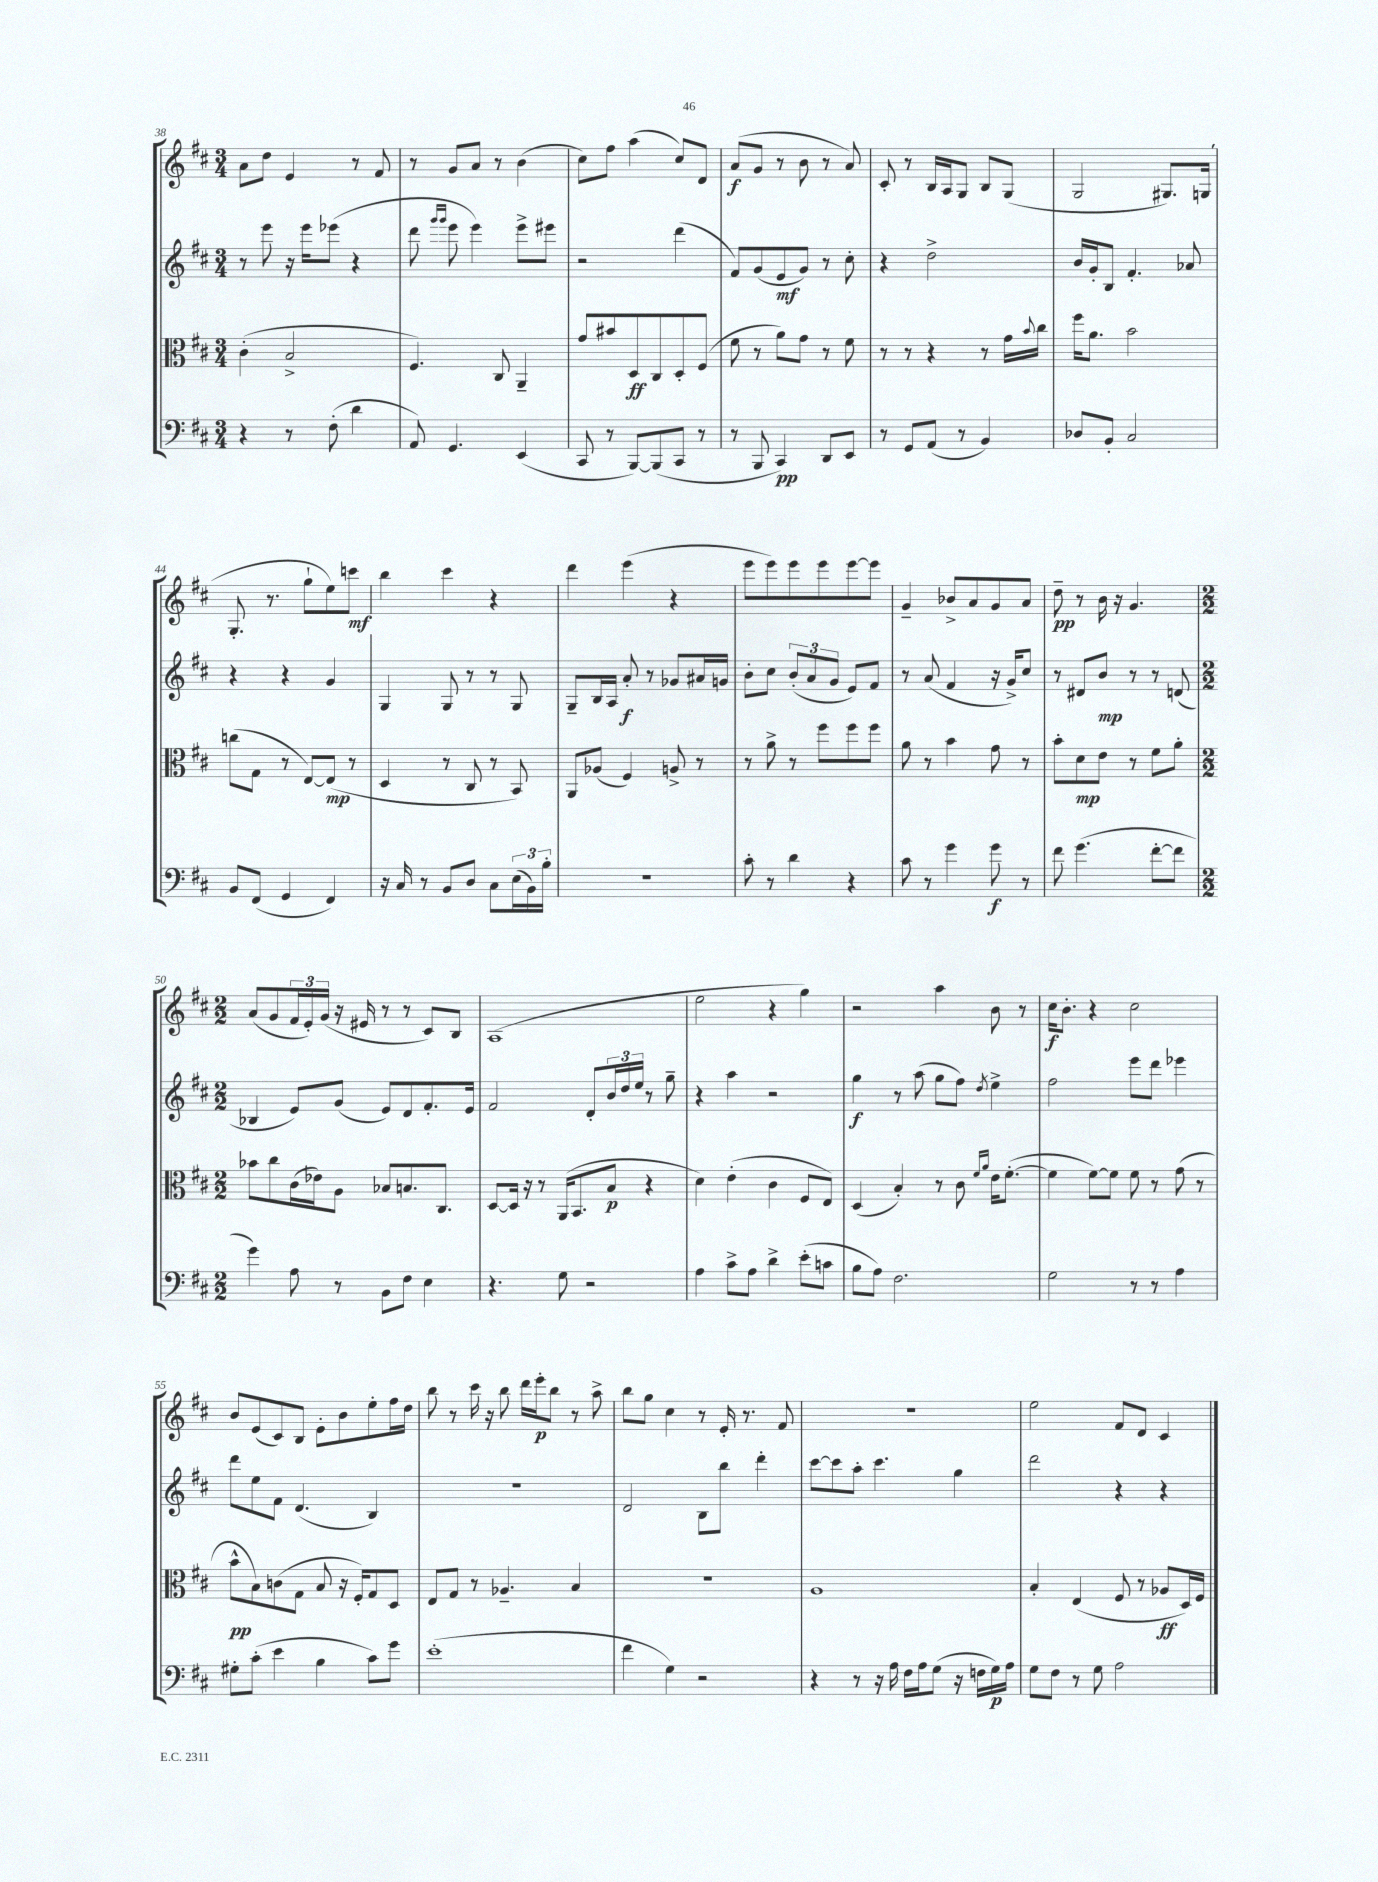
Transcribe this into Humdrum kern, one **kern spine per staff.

**kern	**kern	**kern	**kern
*staff4	*staff3	*staff2	*staff1
*clefF4	*clefC3	*clefG2	*clefG2
*k[f#c#]	*k[f#c#]	*k[f#c#]	*k[f#c#]
*M3/4	*M3/4	*M3/4	*M3/4
4r	(4c#'	8r	8a
.	.	8eee	8dd
8r	2B^	16r	4e
.	.	16eee	.
(8F#'	.	(8eee-	.
4d	.	4r	8r
.	.	.	8f#
=	=	=	=
8AA)	4.F#)	8ddd	8r
.	.	16qqggg	.
.	.	16qqggg	.
4.GG	.	8eee	8g
.	.	4eee)	8a
.	8C#	.	8r
(4EE	4AA~	8eee^	(4b
.	.	8eee#	.
=	=	=	=
8CC#	8g	2r	8cc#)
8r	8b#	.	8ff#
[8BBB)	8D	.	(4aa
(8BBB]	8C#	.	.
8CC#	8D'	(4ddd	8cc#)
8r	(8F#	.	8d
=	=	=	=
8r	8f#	8f#)	(8a
8BBB	8r	(8g	8g
4CC#)	8a)	8e	8r
.	8g	8g)	8b
8DD	8r	8r	8r
8EE	8f#	8cc#'	8a)
=	=	=	=
8r	8r	4r	8c#'
8GG	8r	.	8r
(8AA	4r	2dd^	16B
.	.	.	16A
8r	.	.	8G
4BB)	8r	.	8B
.	16g	.	(8G
.	8qqb	.	.
.	16cc#	.	.
=	=	=	=
8D-	16ff#	16b	2G
.	8.a	16g'	.
8BB'	.	8B	.
2C#	2b	4.f#'	.
.	.	.	8.G#)
.	.	8a-	.
.	.	.	(16G
=	=	=	=
8BB	(8cc	4r	8.G'
(8FF#	8G	.	.
.	.	.	8.r
4GG	8r	4r	.
.	[8E)	.	8gg`
4FF#)	(8E]	4g	8ee)
.	8r	.	8ccc
=	=	=	=
16r	4D	4G	4bb
16C#	.	.	.
8r	.	.	.
8BB	8r	8G	4ccc#
8D	8C#	8r	.
8C#	8r	8r	4r
(24E	8BB)	8G	.
24BB)	.	.	.
24B'	.	.	.
=	=	=	=
2.r	8AA	8G~	4ddd
.	(8A-	16B	.
.	.	16A	.
.	4F#)	8a'	(4eee
.	.	8r	.
.	8A^	8g-	4r
.	8r	16a#	.
.	.	16g	.
=	=	=	=
8c#'	8r	8b'	8eee
8r	8a^	8cc#	8eee)
4d	8r	(12b'	8eee
.	.	12a	.
.	8ff#	.	8eee
.	.	12g	.
4r	8ff#	8e)	[8eee
.	8ff#	8f#	8eee]
=	=	=	=
8c#	8a	8r	4g~
8r	8r	(8a	.
4g	4b	4f#	8b-^
.	.	.	8a
8g	8g	16r	8g
.	.	16g^)	.
8r	8r	8cc#	8a
=	=	=	=
8f#	8b'	8r	8dd~
(4.g	8d	8d#	8r
.	8e	8b	16b
.	.	.	16r
.	8r	8r	4.g
[8f#'	8f#	8r	.
8f#]	8a'	(8d	.
=	=	=	=
*M2/2	*M2/2	*M2/2	*M2/2
4g)	8b-	4B-	(8a
.	8cc#	.	8g
8A	(16c#	8e)	24f#
.	.	.	24e')
.	16e-)	.	.
.	.	.	(24g
8r	8A	(8g	16r
.	.	.	16e#
8BB	8B-	8e)	8r
8F#	8.B	8d	8r
4E	.	8.f#'	8c#)
.	8.C#	.	.
.	.	.	8B
.	.	16e	.
=	=	=	=
4.r	[8D	2f#	(1A
.	16D]	.	.
.	16r	.	.
.	8r	.	.
8G	(16AA	.	.
.	8.BB	.	.
2r	.	8d'	.
.	8B	24b	.
.	.	24dd	.
.	.	24ee	.
.	4r	8r	.
.	.	8gg~	.
=	=	=	=
4A	4d)	4r	2ee
8c#^	(4e'	4aa	.
8A	.	.	.
4d^	4c#	2r	4r
(8e'	8F#	.	4gg)
8c	8E)	.	.
=	=	=	=
8B	(4D	4gg	2r
8A)	.	.	.
2.F#	4B')	8r	.
.	.	(8aa	.
.	8r	8gg	4aa
.	8c#	8ff#)	.
.	16qqf#	.	.
.	16qqa	8qdd	.
.	16e	4ee^	8b
.	([8.f#'	.	.
.	.	.	8r
=	=	=	=
2G	4f#]	2ff#	16cc#
.	.	.	8.b'
.	[8f#)	.	4r
.	8f#]	.	.
8r	8f#	8eee	2cc#
8r	8r	8ddd	.
4A	(8g	4eee-	.
.	8r	.	.
=	=	=	=
8G#'	8b^^	8ddd	8b
(8c#'	8B)	8ee	(8e
4e	(8c	8f#	8c#)
.	8G	(4.d	8B
4B	8B	.	8e'
.	16r	.	8b
.	16F#')	.	.
8c#)	8G	4B)	8ee'
8g	8D	.	16ff#
.	.	.	16dd
=	=	=	=
(1e'	8E	1r	8bb
.	8G	.	8r
.	8r	.	16ccc#
.	.	.	16r
.	4.A-~	.	8bb
.	.	.	16ddd
.	.	.	16eee'
.	.	.	8bb
.	4B	.	8r
.	.	.	8aa^
=	=	=	=
4f#	1r	2d	8bb
.	.	.	8gg
4G)	.	.	4cc#
2r	.	8B	8r
.	.	8bb	16e'
.	.	.	8.r
.	.	4ddd'	.
.	.	.	8f#
=	=	=	=
4r	1A	[8ccc#	1r
.	.	8ccc#]	.
8r	.	8aa'	.
16r	.	4.ccc#	.
16A	.	.	.
16F#	.	.	.
16A	.	.	.
(8G	.	.	.
16r	.	4gg	.
16F	.	.	.
16G)	.	.	.
16A	.	.	.
=	=	=	=
8G	4B'	2ddd	2ee
8F#	.	.	.
8r	(4E	.	.
8G	.	.	.
2A	8F#	4r	8f#
.	8r	.	8d
.	8A-	4r	4c#
.	16D)	.	.
.	16F#	.	.
==	==	==	==
*-	*-	*-	*-
